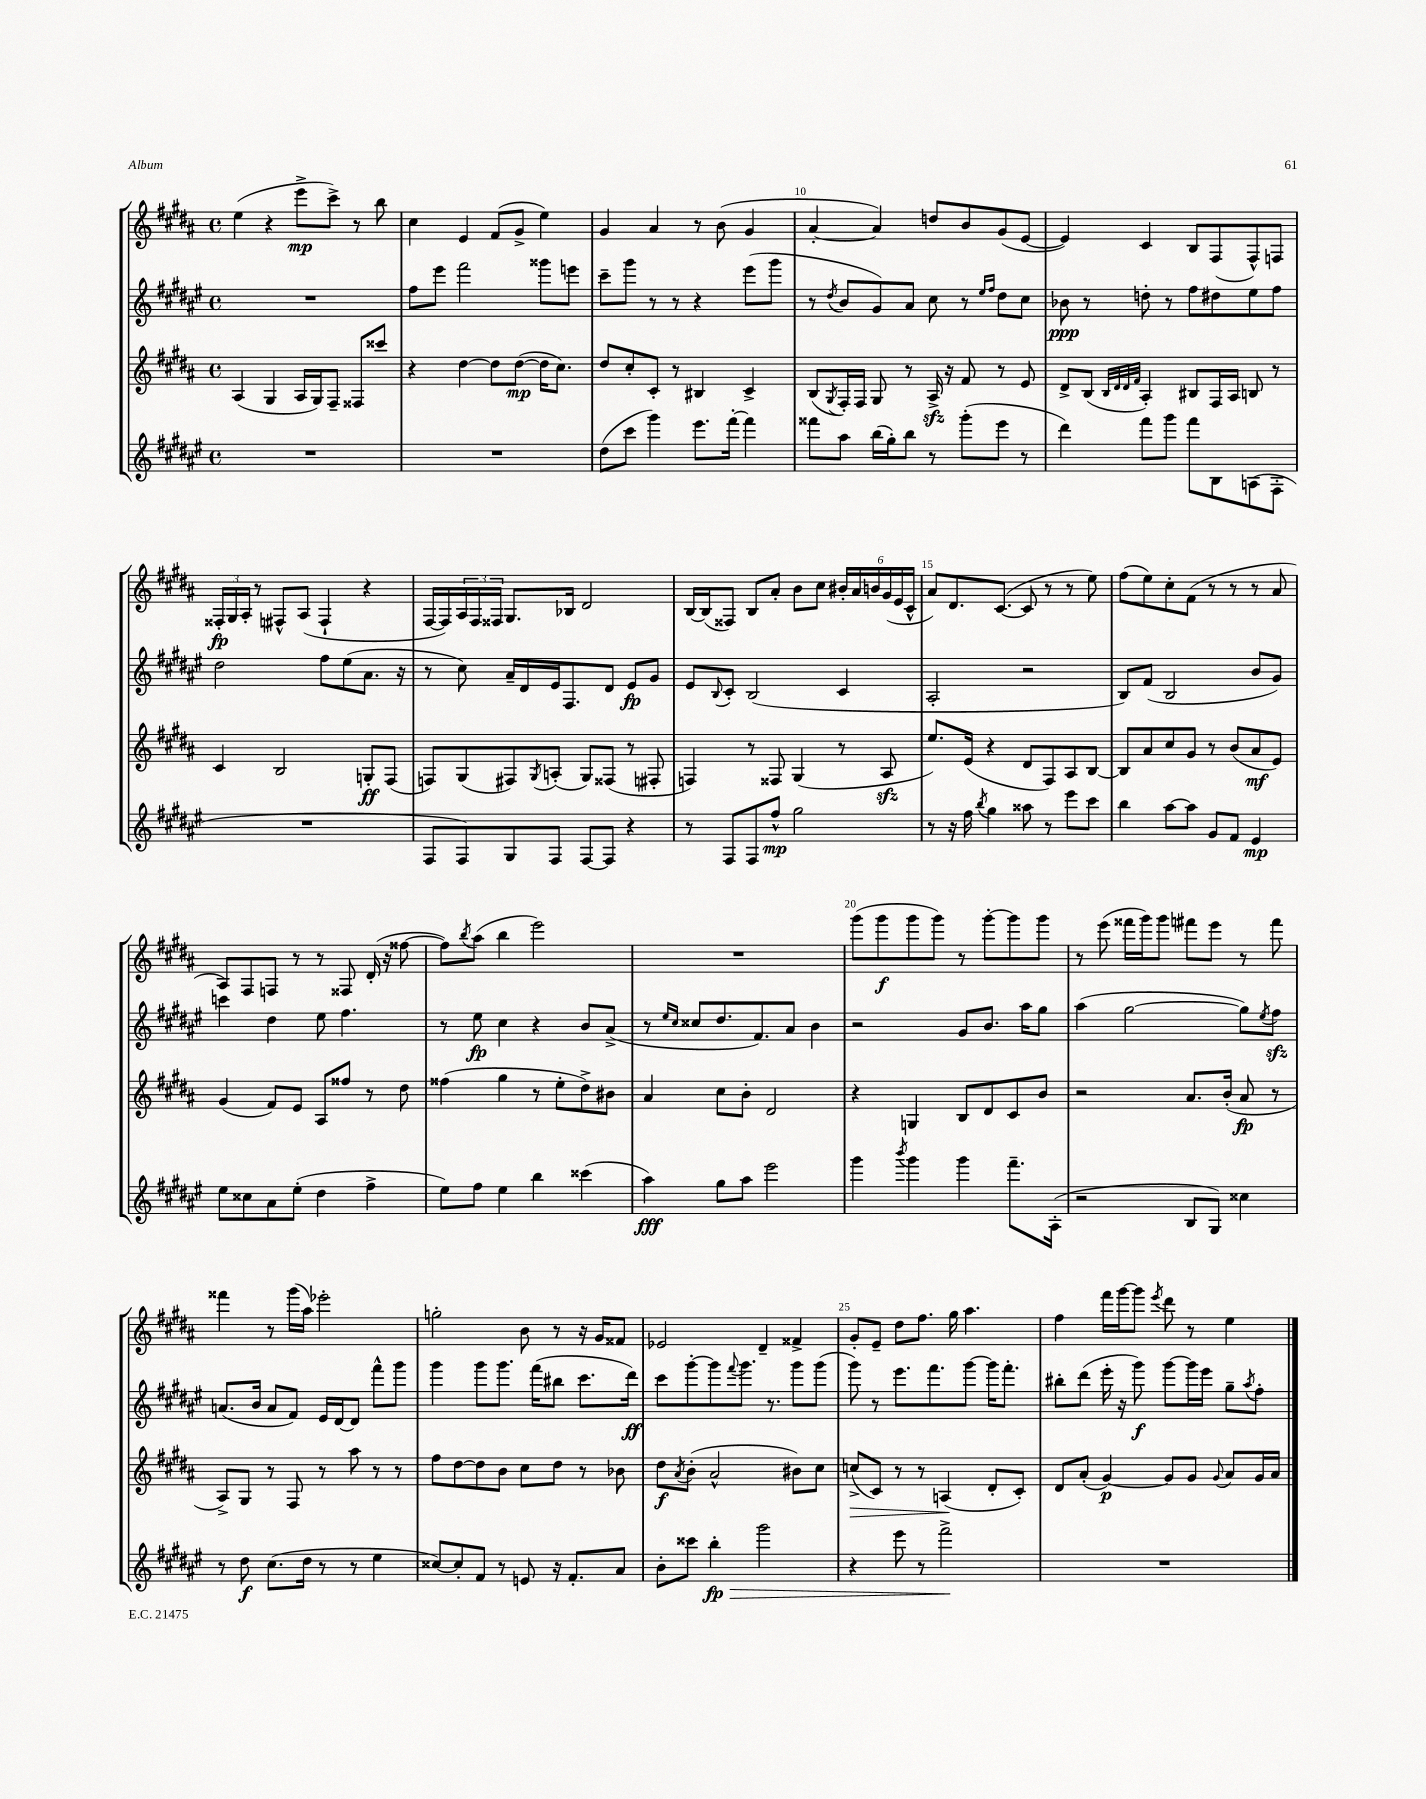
<<
\new StaffGroup <<
\new Staff = "s0" {
    \clef treble \key b \major \defaultTimeSignature \time 4/4
    e''4( r4 e'''8->\mp cis'''8->) r8 b''8 |
    cis''4 e'4 fis'8( gis'8-> e''4) |
    gis'4 ais'4 r8 b'8( gis'4 |
    ais'4~-. ais'4) d''8 b'8 gis'8( e'8~ |
    e'4) cis'4 b8 fis8( fis8-^) f8 |
    \tuplet 3/2 { fisis16-.\fp gis16 ais16-. } r8 fis8-^ ais8( fis4-! r4 |
    fis16~ fis16) \tuplet 3/2 { ais16 fis16 fisis16 } gis8. bes16 dis'2 |
    b16~ b16( fisis8) b8 ais'8-. b'8 cis''8 \tuplet 6/4 { bis'16-. ais'16 b'16 gis'16( e'16 cis'16-^ } |
    ais'8) dis'8. cis'8.~( cis'8 r8 r8 e''8) |
    fis''8( e''8) cis''8-. fis'8( r8 r8 r8 ais'8 |
    ais8) fis8 f8 r8 r8 fisis8 dis'16-.( r16 fisis''8~ |
    fisis''8) \acciaccatura { b''8 } ais''8( b''4 e'''2) |
    R1 |
    gis'''8( gis'''8\f gis'''8 gis'''8) r8 gis'''8~-. gis'''8 gis'''8 |
    r8 e'''8( fisis'''16 gis'''16) gis'''8 fis'''8 e'''8 r8 fis'''8 |
    fisis'''4 r8 gis'''16( ais''16) ees'''2-. |
    g''2-. b'8 r8 r16 gis'16 fisis'8 |
    ees'2 dis'4-- fisis'4-> |
    gis'8-. e'8-- dis''8 fis''8. gis''16 ais''4. |
    fis''4 fis'''16 gis'''16~ gis'''8 \acciaccatura { e'''8 } dis'''8 r8 e''4 \bar "|." |
}
\new Staff = "s1" {
    \clef treble \key fis \major \defaultTimeSignature \time 4/4
    R1 |
    fis''8 eis'''8 fis'''2 gisis'''8 e'''8 |
    cis'''8-- gis'''8 r8 r8 r4 eis'''8( gis'''8 |
    r8 \acciaccatura { dis''8 } b'8 gis'8) ais'8 cis''8 r8 \grace { eis''16 fis''16 } dis''8 cis''8 |
    bes'8\ppp r8 d''8-. r8 fis''8 dis''8 eis''8 fis''8 |
    dis''2 fis''8 eis''8( ais'8. r16 |
    r8 cis''8) ais'16-- dis'16 eis'16 fis8. dis'8 eis'8\fp gis'8 |
    eis'8 \appoggiatura { b8 } cis'8-. b2( cis'4 |
    ais2-. r2 |
    b8) fis'8( b2 b'8 gis'8) |
    c'''4 dis''4 eis''8 fis''4. |
    r8 eis''8\fp cis''4 r4 b'8 ais'8->( |
    r8 \grace { eis''16 cis''16 } cisis''8 dis''8. fis'8.) ais'8 b'4 |
    r2 gis'8 b'8. ais''16 gis''8 |
    ais''4( gis''2~ gis''8) \acciaccatura { eis''8 } fis''8\sfz |
    a'8.( b'16 a'8 fis'8) eis'16 dis'16~ dis'8 fis'''8-^ gis'''8 |
    gis'''4 gis'''8 gis'''8. fis'''16( bis''8 cis'''8. dis'''16\ff) |
    cis'''8 gis'''8~-. gis'''8 \appoggiatura { fis'''8 } gis'''8. r8. gis'''8 gis'''8( |
    gis'''8) r8 eis'''8. fis'''8. gis'''8~ gis'''16 fis'''8.-. |
    bis''8-. dis'''8( eis'''16-. r16 gis'''8\f) gis'''8~ gis'''16 eis'''16 gis''8-- \acciaccatura { ais''8 } fis''8-. \bar "|." |
}
\new Staff = "s2" {
    \clef treble \key b \major \defaultTimeSignature \time 4/4
    ais4( gis4 ais16 gis16) fis8-- fisis8 cisis'''8 |
    r4 dis''4~ dis''8 dis''8~\mp( dis''16 cis''8.) |
    dis''8 cis''8-. cis'8-. r8 bis4 cis'4-> |
    b8( \acciaccatura { gis8 } fis16-.) fis16 gis8 r8 ais16->\sfz r16 fis'8 r8 e'8 |
    dis'8-> b8( \grace { b32 dis'32 dis'32 fis'32 } ais4-.) bis8 fis16 ais16 b8 r8 |
    cis'4 b2 g8-.\ff fis8( |
    f8) gis8( fis8) \acciaccatura { gis8 } a8-.( gis8) fisis8( r8 fis8-. |
    f4) r8 fisis8 gis4( r8 ais8\sfz |
    e''8.) e'16( r4 dis'8 fis8) ais8 b8~ |
    b8 ais'8 cis''8 gis'8 r8 b'8( ais'8\mf e'8) |
    gis'4( fis'8) e'8 ais8 fisis''8 r8 dis''8 |
    fisis''4( gis''4 r8 e''8-. dis''8->) bis'8 |
    ais'4 cis''8 b'8-. dis'2 |
    r4 g4 b8 dis'8 cis'8 b'8 |
    r2 ais'8. b'16-.( ais'8\fp r8 |
    ais8->) gis8 r8 fis8 r8 ais''8 r8 r8 |
    fis''8 dis''8~ dis''8 b'8 cis''8 dis''8 r8 bes'8 |
    dis''8\f \acciaccatura { ais'8 } b'8-.( ais'2-^ bis'8) cis''8 |
    c''8->\>( cis'8) r8 r8 a4\!( dis'8-. cis'8-.) |
    dis'8 ais'8-.( gis'4~\p) gis'8 gis'8 \appoggiatura { gis'8 } ais'8 gis'16 ais'16 \bar "|." |
}
\new Staff = "s3" {
    \clef treble \key fis \major \defaultTimeSignature \time 4/4
    R1 |
    R1 |
    dis''8( cis'''8 gis'''4) eis'''8. fis'''16~-. fis'''4 |
    fisis'''8 ais''8 b''16( gis''16-.) b''8 r8 gis'''8-.( eis'''8 r8 |
    dis'''4) fis'''8 gis'''8 fis'''8 b8 a8( fis8-. |
    R1 |
    fis8 fis8) gis8 fis8 fis8~ fis8 r4 |
    r8 fis8 fis8 fis''8-^\mp gis''2 |
    r8 r16 fis''16 \acciaccatura { b''8 } gis''4 aisis''8 r8 eis'''8 cis'''8 |
    b''4 ais''8~ ais''8 gis'8 fis'8 eis'4\mp |
    eis''8 cisis''8 ais'8 eis''8-.( dis''4 fis''4-> |
    eis''8) fis''8 eis''4 b''4 cisis'''4( |
    ais''4\fff) gis''8 ais''8 eis'''2 |
    gis'''4 \acciaccatura { b'''8 } gis'''4 gis'''4 fis'''8.-- ais16-.( |
    r2 b8 gis8) cisis''4 |
    r8 dis''8\f cis''8.( dis''16 r8 r8 eis''4 |
    cisis''8~) cisis''8-. fis'8 r8 e'8 r16 fis'8.-. ais'8 |
    b'8-. cisis'''8 b''4-.\fp\> gis'''2 |
    r4 eis'''8 r8 fis'''2->\! |
    R1 \bar "|." |
}
>>
>>
\layout { \context { \Score currentBarNumber = #7 \override BarNumber.break-visibility = ##(#f #t #t) barNumberVisibility = #(every-nth-bar-number-visible 5) } }
